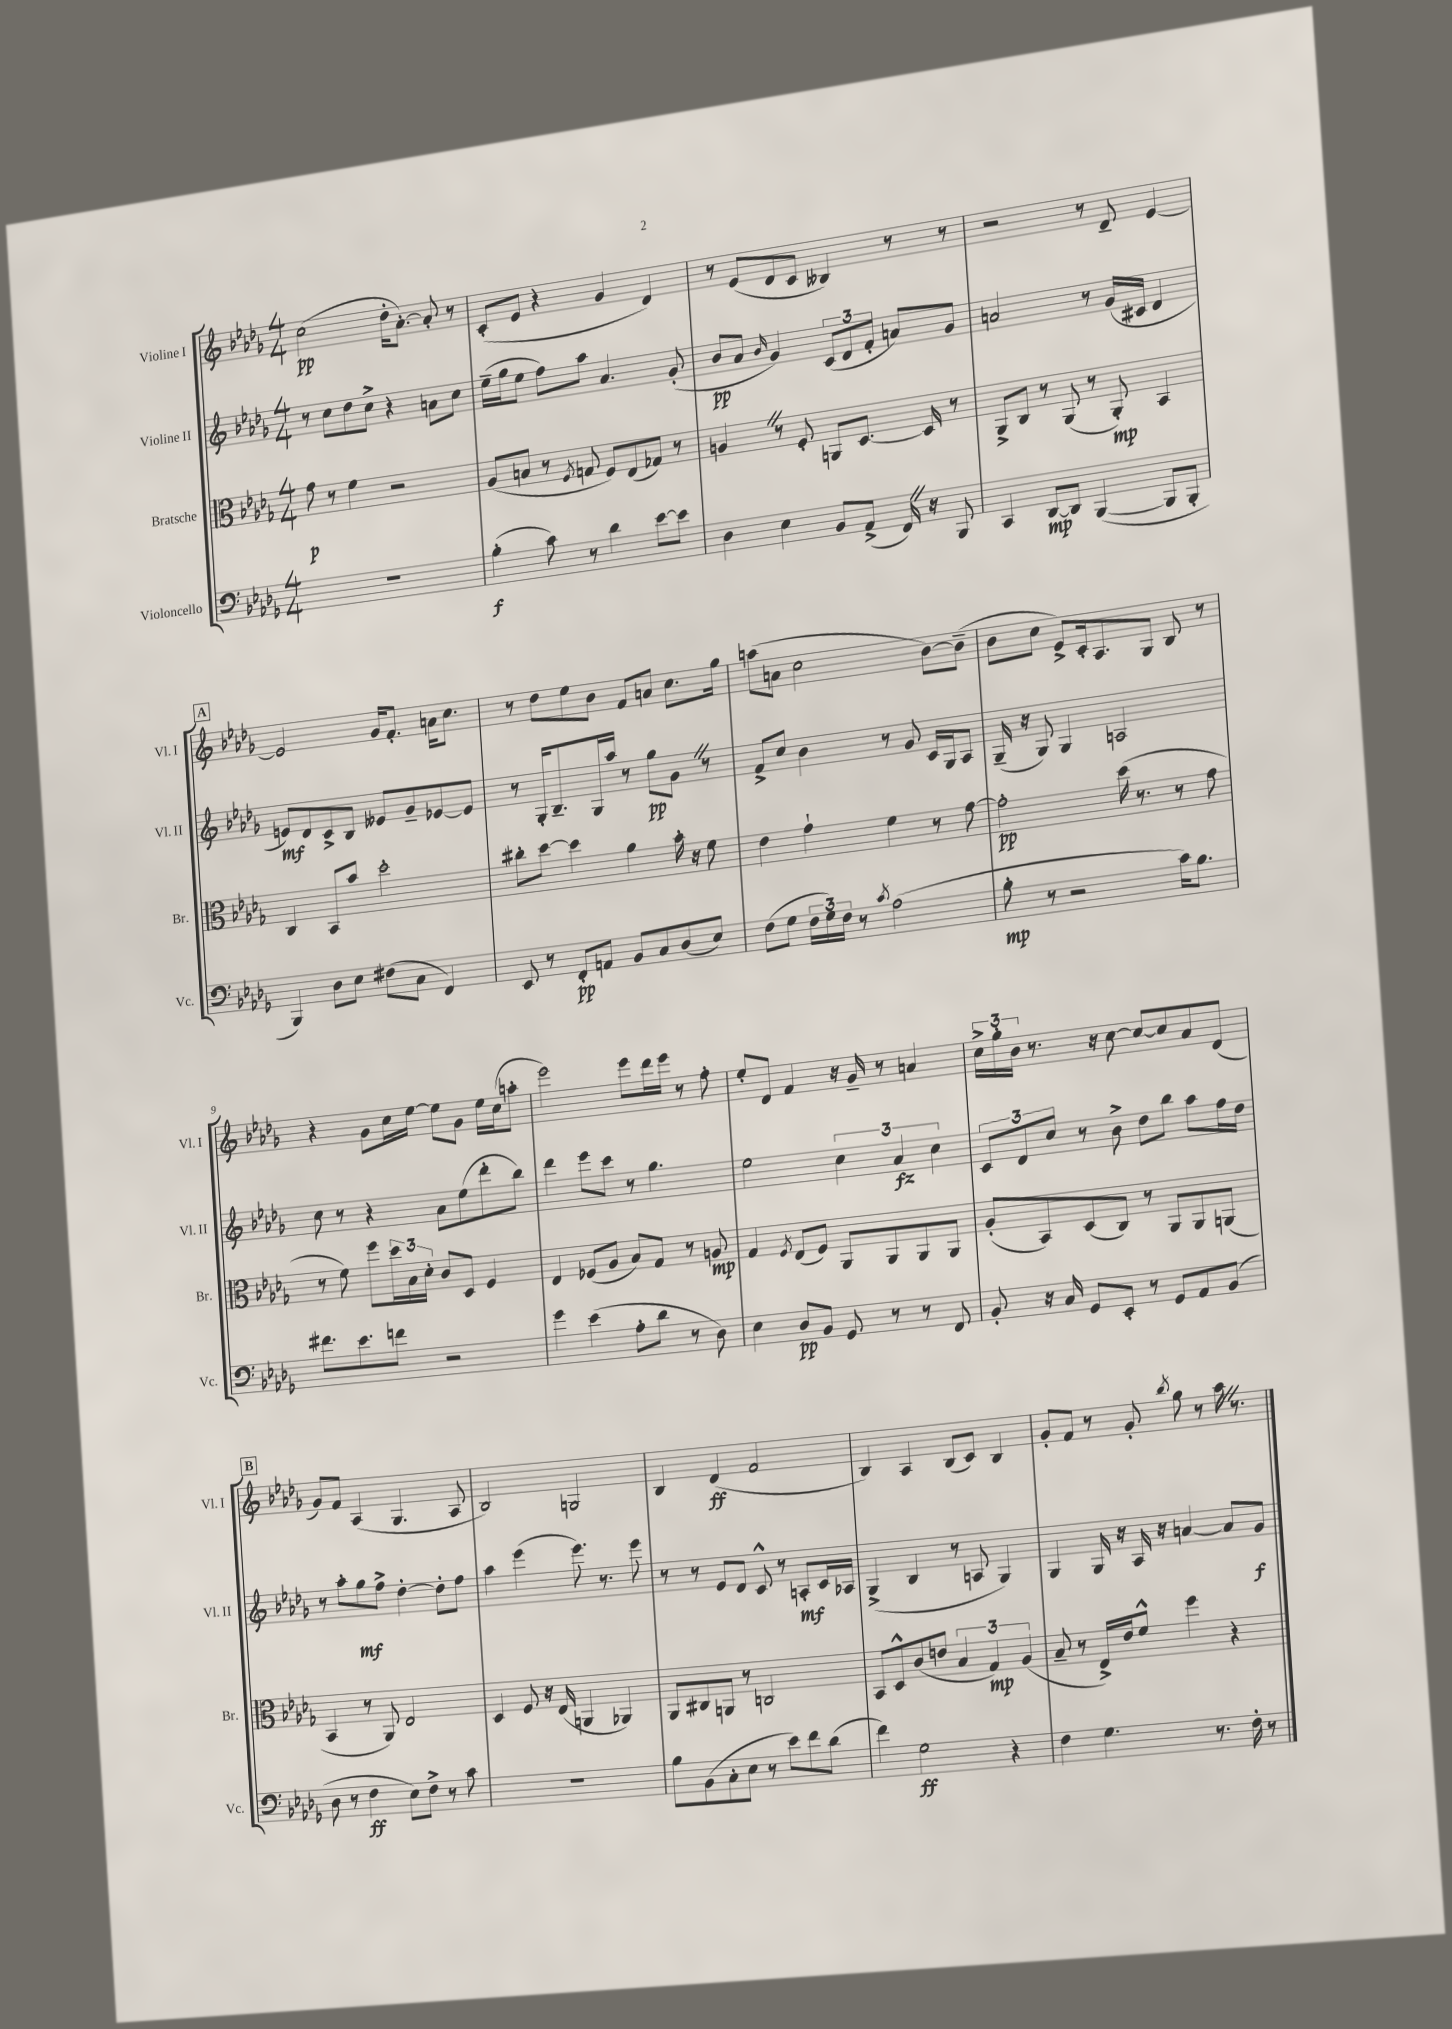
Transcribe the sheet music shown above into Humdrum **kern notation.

**kern	**kern	**kern	**kern
*staff4	*staff3	*staff2	*staff1
*clefF4	*clefC3	*clefG2	*clefG2
*k[b-e-a-d-g-]	*k[b-e-a-d-g-]	*k[b-e-a-d-g-]	*k[b-e-a-d-g-]
*M4/4	*M4/4	*M4/4	*M4/4
1r	8g-	8r	(2cc
.	8r	8cc	.
.	4f	8dd-	.
.	.	8cc^	.
.	2r	4r	16dd-'
.	.	.	[8.a-')
.	.	8a	8a-']
.	.	8cc	8r
=	=	=	=
(4B-'	(8A-	(16ee-~	(8c'
.	.	16gg-	.
.	8B	8ee-	8e-
8c)	8r	8ff)	4r
.	8qF	.	.
8r	8G	8aa-	.
4d-	8F)	4.a-	4g-
.	(8E-	.	.
[8e-	8G-)	.	4d-)
8e-]	8r	(8g-'	.
=	=	=	=
4D-	4A	8b-	8r
.	.	8a-	(8e-
.	.	16qqb-	.
4E-	8r	4g-)	8d-
.	8F'	.	8c
8BB-	8AA	(12c	4B--)
.	.	12d-	.
(8AA-^	[8.D-	.	.
.	.	12f'	.
16FF)	.	8a)	8r
16r	16D-]	.	.
8BBB-	8r	8g-	8r
=	=	=	=
4CC	8AA-^	2a	2r
.	8C	.	.
[8DD-	8r	.	.
8DD-]	(8AA-	.	.
([4BBB-	8r	8r	8r
.	8AA-')	(16g-	8d-~
.	.	16c#	.
8BBB-]	4BB-	4d-	[4e-
8BBB-'	.	.	.
=	=	=	=
4BBB-)	4C	8e)	2e-]
.	.	8d-	.
8D-	8BB-	8c^	.
8E-	8b-	8B-	.
(8F#	2dd-'	8e--	16g-
.	.	.	8.f'
8C	.	8g-~	.
4FF)	.	[8e-	16a
.	.	.	8.cc
.	.	8e-]	.
=	=	=	=
8EE-	8cc#'	8r	8r
8r	[8dd-	16G-'	8dd-
.	.	8.B-~	.
8FF'	4dd-]	.	8ee-
8AA	.	16G-	8b-
.	.	16aa-	.
8BB-	4a-	8r	8f
8C	.	8gg-	8a
(8D-	16b-'	8g-	8.cc
.	16r	.	.
8E-)	8f	8r	.
.	.	.	16gg-
=	=	=	=
(8F	4e-	8f^	(8aa
8G-	.	8cc	8a
24F	4g-`	4b-	2cc
24G-)	.	.	.
24F	.	.	.
8r	.	.	.
8qc	.	.	.
(2A-	4f	8r	.
.	.	8g-	.
.	8r	16c	[8b-)
.	.	16G-	.
.	[8g-	8A-	(8b-~]
=	=	=	=
8B-'	2g-']	(16G-~	8b-
.	.	16r	.
8r	.	8G-)	8cc
2r	.	4G-	8e-^)
.	.	.	16c'
.	.	.	8.A-
.	(16dd-	2A	.
.	8.r	.	.
.	.	.	8G-
16c)	8r	.	8B-
8.B-	.	.	.
.	8g-	.	8r
=	=	=	=
8.f#	8r	8cc	4r
.	8f)	8r	.
8.e-	.	.	.
.	8ff	4r	8g-
8f	24dd-	.	16cc
.	24B-	.	.
.	.	.	[16ee-
.	24d-'	.	.
2r	8c	8a-	8ee-]
.	8D-	(8ee-	8g-
.	4F	8ddd-'	16ee-
.	.	.	(16cc
.	.	8bb-)	8aa'
=	=	=	=
4g-	4E-	4ddd-	2eee-)
(4e-	(8F-	8eee-	.
.	8A-	8ccc	.
8A-'	8B-)	8r	8eee-
8d-	8G-	4.gg-	16ddd-
.	.	.	16eee-
8r	8r	.	8r
8D-)	8A	.	8ff'
=	=	=	=
4E-	4G-	2ee-	8ee-'
.	.	.	8d-
.	8qF	.	.
8D-	(8E-	.	4f
8BB-	8F)	.	.
8GG-	8AA-	6cc	16r
.	.	.	16g-~
8r	8AA-	.	8r
.	.	6a-	.
8r	8AA-	.	4a
.	.	6cc	.
8FF	8AA-	.	.
=	=	=	=
8BB-'	(8A-'	12c	24cc^
.	.	.	24gg-'
.	.	12d-	24b-
16r	8BB-)	.	8.r
.	.	12cc	.
16C	.	.	.
8GG-	(8D-	8r	.
.	.	.	16r
8EE-'	8C)	8b-^	[8cc
8r	8r	8dd-	8cc_
8GG-	8AA-	8bb-	8cc]
8AA-	8AA-	8aa-	8a-
(8BB-	(8AA	16ff	(8d-
.	.	16dd-	.
=	=	=	=
8D-	4BB-	8r	8g-)
8r	.	8aa-'	8f
4F	8r	8gg-	(4A-
.	8AA-)	8ff^	.
8E-)	2E-	[4dd-'	4.G-
8F^	.	.	.
8r	.	8dd-']	.
8c	.	8ff	8A-
=	=	=	=
1r	4D-	4aa-	2B-)
.	8F	(4eee-	.
.	16r	.	.
.	(16E-	.	.
.	4AA	8.eee-)	2G
.	.	8.r	.
.	4AA-)	.	.
.	.	8eee-	.
=	=	=	=
8B-	8AA-	8r	4B-
(8BB-	8C#	8r	.
8C'	8AA	8e-	(4d-
8E-	8r	8d-	.
8r	2C	8c^^	2f
8e-)	.	8r	.
8f	.	8A'	.
(8d-	.	16c	.
.	.	16A-	.
=	=	=	=
4f)	8BB-	(4G-^	4B-)
.	8D-^^	.	.
2G-	(8c	4B-	4A-
.	8e	.	.
.	6B-	8r	(8B-
.	.	8A	8c)
.	6G-)	.	.
4r	.	4G-)	4B-
.	(6A-	.	.
=	=	=	=
4F	8B-~	4G-	8g-'
.	8r	.	8f
4.G-	16E-^)	16G-	8r
.	16e-	16r	.
.	8f^^	16A-	8g-'
.	.	16r	.
.	.	.	8qbb-
.	4ff	[4a	8gg-
8.r	.	.	8r
.	4r	8a]	16aa-
16F'	.	.	8.r
8r	.	8g-	.
==	==	==	==
*-	*-	*-	*-
